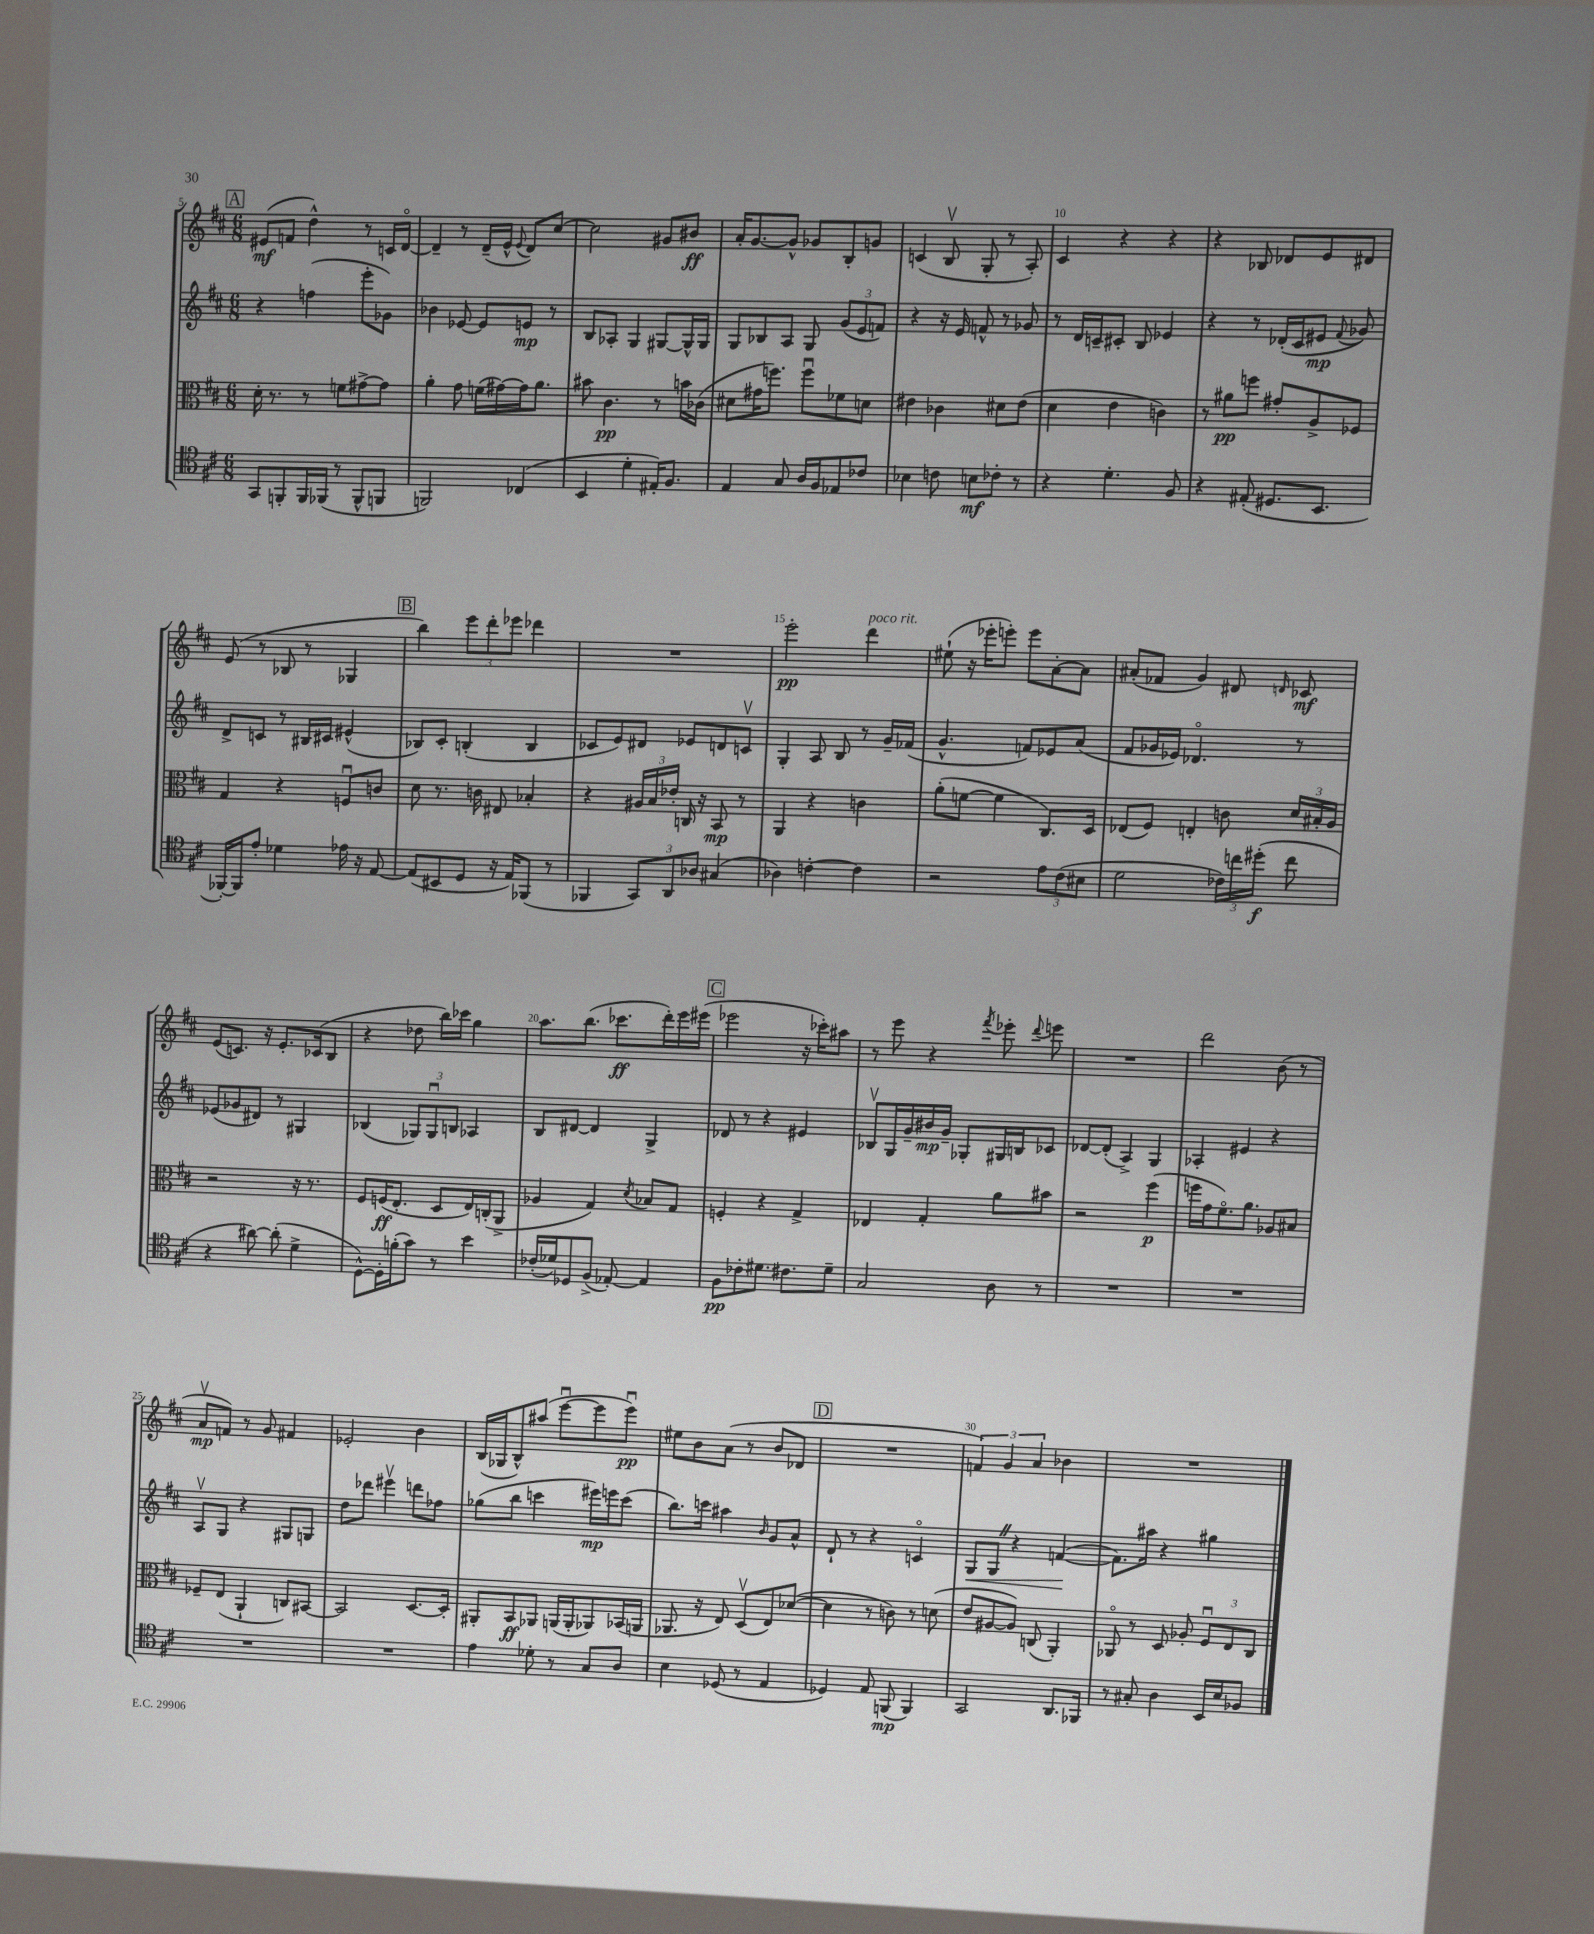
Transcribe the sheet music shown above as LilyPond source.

<<
\new StaffGroup <<
\new Staff = "s0" {
    \clef treble \key d \major \numericTimeSignature \time 6/8
    \autoBeamOff \mark \markup { \box "A" } eis'8[\mf( f'8] d''4-^) r8 c'16[ d'16]~\flageolet |
    d'4-- r8 d'16[--( e'16]-^ \appoggiatura { e'8 } d'8[) cis''8]~ |
    cis''2 gis'8[ bis'8]\ff |
    a'16[-. g'8.~ g'8]-^ ges'8[ b8-. g'8] |
    c'4( b8\upbow g8-. r8 a8-.) |
    cis'4 r4 r4 |
    r4 bes8 des'8[ e'8 dis'8] |
    e'8( r8 bes8 r8 ges4 |
    \mark \markup { \box "B" } b''4) \tuplet 3/2 { e'''8[ d'''8-. ees'''8] } des'''4 |
    R2. |
    e'''2-.\pp d'''4^\markup { \italic "poco rit." } |
    eis''8-!( r16 ees'''16[-. e'''8]-.) e'''8[ a'8~-. a'8] |
    ais'8[-.( fes'8] g'4) dis'8 \grace { d'16 } ces'8\mf |
    e'8[( c'8.]) r16 e'8.[-. ces'16( b8] |
    r4 des''8 b''16[) ces'''16] g''4 |
    a''8.[ b''8.]( ces'''8.[\ff d'''16-.) e'''16 eis'''16]( |
    \mark \markup { \box "C" } ees'''2 r16 ces'''16[-.) ais''8] |
    r8 e'''8 r4 \acciaccatura { fis'''8 } ees'''8-. \appoggiatura { d'''8 } e'''8 |
    R2. |
    d'''2 b'8( r8 |
    a'8[\upbow\mp f'8]) r8 g'8 fis'4 |
    ees'2-. b'4 |
    b16[( ges16 b8-^) ais''8]( e'''8[~\downbow e'''8 e'''8]\downbow\pp) |
    eis''8[ b'8 a'8]( r8 b'8[ des'8] |
    \mark \markup { \box "D" } R2. |
    \tuplet 3/2 { f'4) g'4 a'4 } bes'4 |
    R2. \bar "|." |
}
\new Staff = "s1" {
    \clef treble \key d \major \numericTimeSignature \time 6/8
    \autoBeamOff \mark \markup { \box "A" } r4 f''4( e'''8[-. ges'8]) |
    bes'4 ees'8~ ees'8[ e'8]\mp r8 |
    b8[ aes8]-. g4 gis8[~ gis16-^ gis16] |
    g8[ bes8 a8] g8 \tuplet 3/2 { g'8[( e'8 f'8]) } |
    r4 r16 e'16 f'8-^ r8 ges'8 |
    r8 d'16[ c'16-- cis'8]-. b8 ees'4 |
    r4 r8 des'16[-.( cis'16 eis'8]\mp \appoggiatura { fis'8 } ges'8) |
    d'8[-> c'8] r8 bis16[ cis'16] eis'4-^( |
    \mark \markup { \box "B" } bes8[) cis'8]-. b4-.( b4 |
    ces'8[ e'8) dis'8] ees'8[ d'8 c'8]\upbow |
    g4-. a8 b8 r8 g'16[-- fes'16]( |
    g'4.-^ f'8[) ees'8 a'8]( |
    fis'8[ ges'16 ees'16]) des'4.\flageolet r8 |
    ees'8[( ges'8 dis'8]) r8 gis4 |
    bes4( \tuplet 3/2 { ges8[) ges8\downbow b8] } aes4 |
    b8[ dis'8]~ dis'4 g4-> |
    \mark \markup { \box "C" } des'8 r8 r4 eis'4 |
    bes8[\upbow g16 g'16-- bis'16\mp g'16]-- ges8[-. gis16 b16 ces'8] |
    des'8[~ des'8]-.( a4->) g4 |
    aes4-. eis'4 r4 |
    a8[\upbow g8] r4 gis8[ g8] |
    d''8[ des'''8] eis'''4\upbow d'''8[ fes''8] |
    ges''8[( b''8] c'''4 eis'''16[\mp) e'''16 c'''8]( |
    b''8.[) c'''16] ais''4 \grace { b'16 } g'8[ a'8]-^ |
    \mark \markup { \box "D" } d'8-! r8 r4 c'4\flageolet |
    g8[\< g8] \once \override BreathingSign.text = \markup { \musicglyph "scripts.caesura.straight" } \breathe r4 f'4~\!( |
    f'8.[) ais''16] r4 gis''4 \bar "|." |
}
\new Staff = "s2" {
    \clef alto \key d \major \numericTimeSignature \time 6/8
    \autoBeamOff \mark \markup { \box "A" } d'16-. r8. r8 f'8[ gis'8~-> gis'8] |
    a'4-. g'8 f'16[( gis'16~) gis'16 a'8.] |
    bis'8 cis'4.\pp r8 b'16[ ces'16]( |
    dis'8[ gis'16 f''8.]) f''8[\downbow fes'8 d'8] |
    eis'4 ces'4 dis'8[ eis'8]( |
    d'4 e'4 c'4) |
    r8 ais'8[\pp f''8] gis'8[-. a8-> fes8] |
    g4 r4 f8[\downbow c'8] |
    \mark \markup { \box "B" } d'8 r8. c'16 eis8 bes4-. |
    r4 \tuplet 3/2 { ais16[ b16 ees'16]-. } c16 r16 b,8\mp r8 |
    a,4 r4 c'4 |
    a'8[-.( f'8]~ f'4 cis8.[) d16] |
    ees8[( fis8]) e4-. c'8 \tuplet 3/2 { d'16[ bis16-. a16] } |
    r2 r16 r8. |
    fis8[ f16\ff( e8.]-. d8[ e16) c16-.( a,8]-> |
    aes4 g4) \acciaccatura { d'8 } bes8[ g8] |
    \mark \markup { \box "C" } f4-. r4 g4-> |
    ees4 g4-. a'8[ bis'8] |
    r2 fis''4\p( |
    f''16[ g'16 fis'8.\flageolet) a'8.] aes8[ bis8] |
    fes8[-- e8]( a,4-! c8[) bis,8]~ |
    bis,2 d8.[~ d16]-. |
    ais,8[-. b,8\ff aes,8] a,16[( a,16-. aes,8) bes,16( a,16] |
    aes,8. r16 e8) d8[\upbow( e8) des'8]~( |
    \mark \markup { \box "D" } des'4 r8 c'8) r8 d'8( |
    e'8[ ais8~ ais8]) c8( a,4-.) |
    aes,8\flageolet r8 d8 aes8-. \tuplet 3/2 { fis8[\downbow e8 cis8] } \bar "|." |
}
\new Staff = "s3" {
    \clef tenor \key d \major \numericTimeSignature \time 6/8
    \autoBeamOff \mark \markup { \box "A" } g,8[ f,8-. f,16 fes,16]( r8 fes,8[-^ f,8] |
    f,2) ces4( |
    b,4 d'4-. eis16[-.) fis8.] |
    e4 g8 a16[ fis16 ees8 ces'8] |
    bes4 c'8 b8[\mf ces'8]-. r8 |
    r4 d'4.-. fis8 |
    r4 eis8-.( dis8.[ b,8.] |
    fes,16[~-.) fes,16 e'8]-. des'4 ees'16 r16 e8~ |
    \mark \markup { \box "B" } e8[( bis,8 d8] r16 e16[) fes,8]( r8 |
    fes,4 \tuplet 3/2 { g,8[) a,8 aes8] } gis4( |
    aes4) c'4~-. c'4 |
    r2 \tuplet 3/2 { e'8[ cis'8( bis8] } |
    d'2 \tuplet 3/2 { ces'16[) c''16 dis''16]-.\f( } c''8 |
    r4 ais'8~) ais'8-.( d'4-> |
    d8[~-^) d16-. f'16-.( g'8]) r8 b'4 |
    ces'16[-.( des'16) des8 fis8]->( ees8~-.) ees4 |
    \mark \markup { \box "C" } fis8[\pp ces'8-. dis'8.] cis'8.[ dis'8]-- |
    g2 a8 r8 |
    R2. |
    R2. |
    R2. |
    R2. |
    e'4 des'8-. r8 g8[ a8] |
    b4 des8( r8 e4 |
    \mark \markup { \box "D" } des4) e8 f,8\mp( f,4) |
    g,2 a,8.[ fes,16] |
    r8 gis8-. a4 b,16[ b16 fes8] \bar "|." |
}
>>
>>
\layout { \context { \Score currentBarNumber = #5 \override BarNumber.break-visibility = ##(#f #t #t) barNumberVisibility = #(every-nth-bar-number-visible 5) } }
